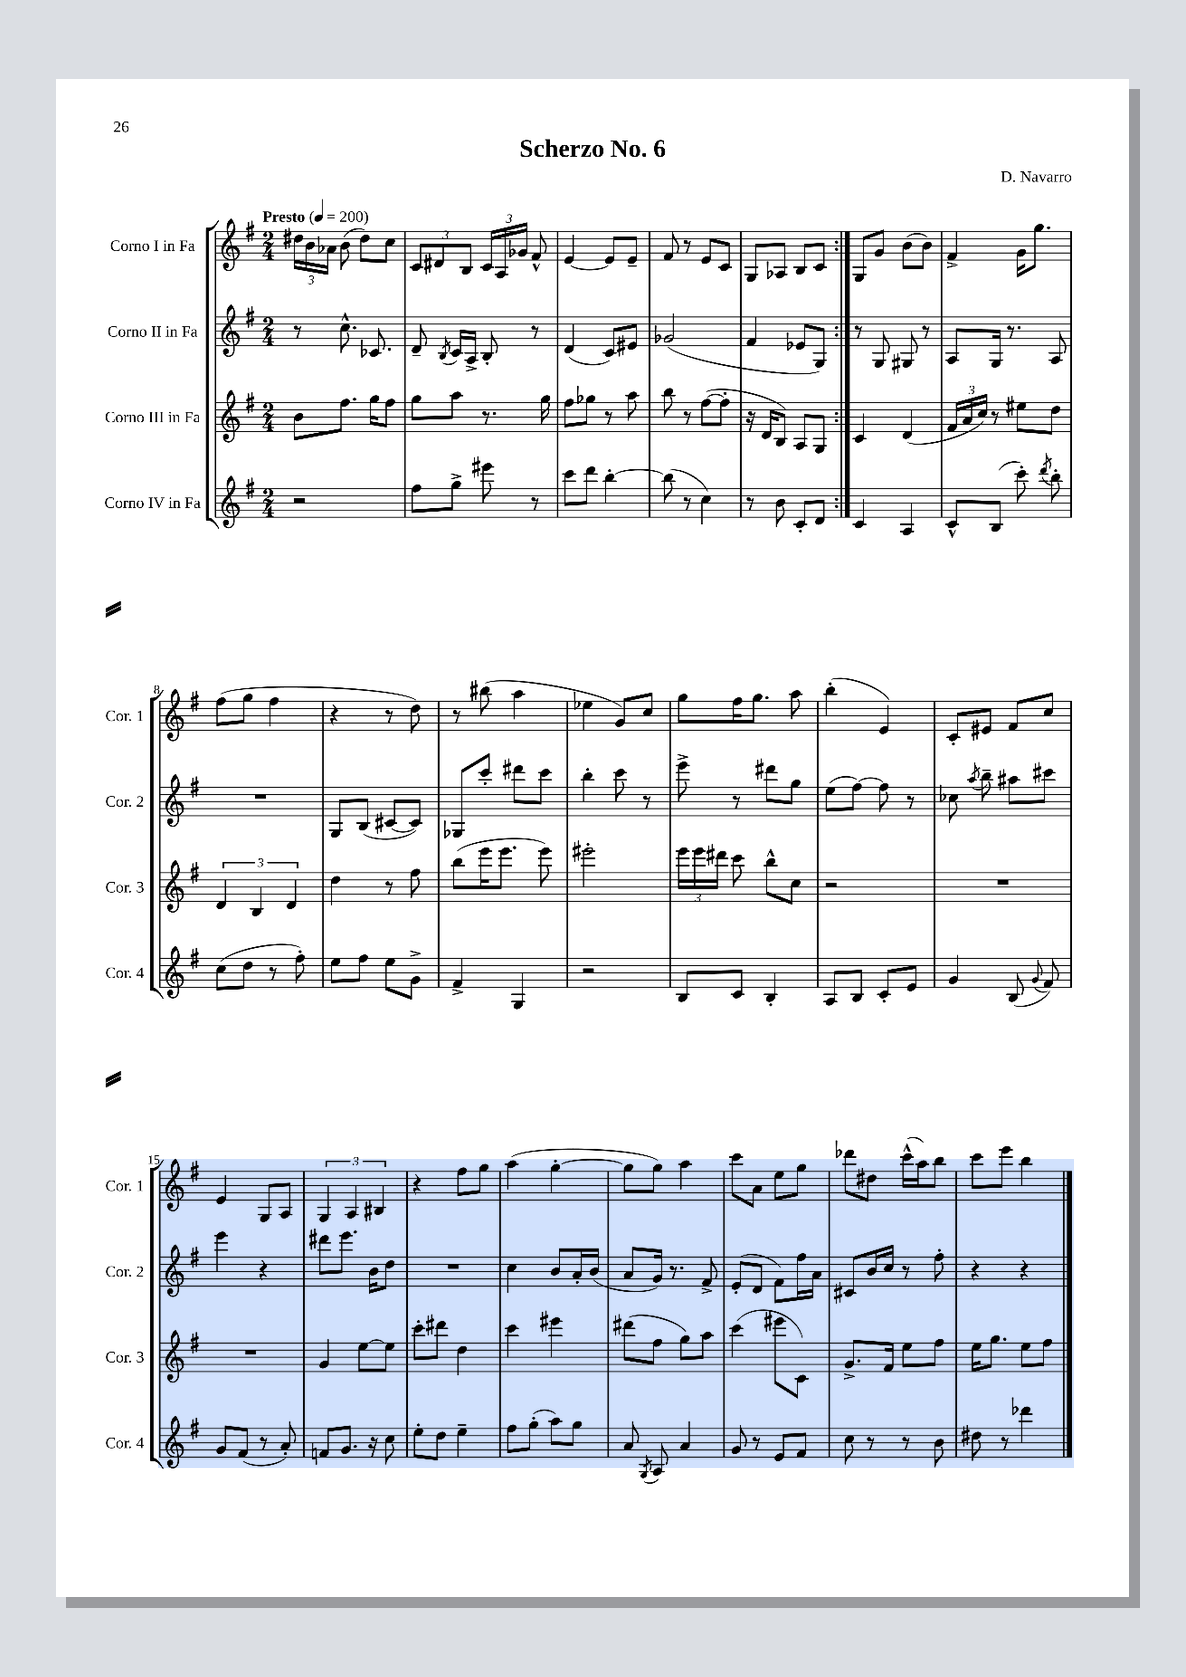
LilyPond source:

\header { title = "Scherzo No. 6" composer = "D. Navarro" }
<<
\new StaffGroup <<
\new Staff = "s0" \with { instrumentName = "Corno I in Fa" shortInstrumentName = "Cor. 1" } {
    \clef treble \key g \major \numericTimeSignature \time 2/4 \tempo "Presto" 4 = 200
    \autoBeamOff \repeat volta 2 { \tuplet 3/2 { dis''16[ b'16 aes'16] } b'8( dis''8[) c''8] |
    \tuplet 3/2 { c'8[ dis'8 b8] } \tuplet 3/2 { c'16[ a16 ges'16] } fis'8-^ |
    e'4~ e'8[ e'8]-- |
    fis'8 r8 e'8[ c'8] |
    g8[ aes8] b8[ c'8] | }
    g8[ g'8] b'8[( b'8]) |
    fis'4-> g'16[ g''8.] |
    fis''8[( g''8] fis''4 |
    r4 r8 d''8) |
    r8 bis''8( a''4 |
    ees''4 g'8[) c''8] |
    g''8[ fis''16 g''8.] a''8 |
    b''4-.( e'4) |
    c'8[-. eis'8] fis'8[ c''8] |
    e'4 g8[ a8] |
    \tuplet 3/2 { g4 a4 bis4 } |
    r4 fis''8[ g''8] |
    a''4( g''4~-. |
    g''8[ g''8]) a''4 |
    c'''8[ a'8] e''8[ g''8] |
    des'''8[ dis''8] c'''16[-^( a''16) b''8] |
    c'''8[ e'''8] b''4 \bar "|." |
}
\new Staff = "s1" \with { instrumentName = "Corno II in Fa" shortInstrumentName = "Cor. 2" } {
    \clef treble \key g \major \numericTimeSignature \time 2/4
    \autoBeamOff \repeat volta 2 { r8 c''8.-^ ces'8. |
    d'8-- \acciaccatura { b8 } c'16[ a16]-> b8-. r8 |
    d'4( c'8[) eis'8] |
    ges'2( |
    fis'4 ees'8[ g8]) | }
    r8 g8 gis8 r8 |
    a8[ g16] r8. a8 |
    R2 |
    g8[ b8]( cis'8[~ cis'8]) |
    ges8[ c'''8]-. dis'''8[ c'''8] |
    b''4-. c'''8 r8 |
    e'''8-> r8 dis'''8[ g''8] |
    e''8[( fis''8]~) fis''8 r8 |
    ces''8 \acciaccatura { a''8 } b''8-- ais''8[ cis'''8] |
    e'''4 r4 |
    dis'''8[ e'''8.] b'16[ d''8] |
    R2 |
    c''4 b'8[ a'16-. b'16]( |
    a'8[ g'16]) r8. fis'8-> |
    e'8[-.( d'8] fis'8[) fis''16 a'16] |
    cis'8[ b'16 c''16] r8 fis''8-. |
    r4 r4 \bar "|." |
}
\new Staff = "s2" \with { instrumentName = "Corno III in Fa" shortInstrumentName = "Cor. 3" } {
    \clef treble \key g \major \numericTimeSignature \time 2/4
    \autoBeamOff \repeat volta 2 { b'8[ fis''8.] g''16[ fis''8] |
    g''8[ a''8] r8. g''16 |
    fis''8[ ges''8] r8 a''8 |
    b''8 r8 fis''8[~( fis''8]-. |
    r16 d'16[ b8]) a8[ g8] | }
    c'4 d'4( |
    \tuplet 3/2 { fis'16[ a'16 c''16]) } r8 eis''8[ d''8] |
    \tuplet 3/2 { d'4 b4 d'4 } |
    d''4 r8 fis''8 |
    b''8[( e'''16 e'''8.] e'''8) |
    eis'''2-. |
    \tuplet 3/2 { e'''16[ e'''16 dis'''16] } c'''8 b''8[-^ c''8] |
    r2 |
    R2 |
    R2 |
    g'4 e''8[~ e''8] |
    c'''8[-. dis'''8] d''4 |
    c'''4 eis'''4 |
    dis'''8[( fis''8] g''8[) a''8] |
    c'''4( eis'''8[ c'8]) |
    g'8.[-> fis'16] e''8[ fis''8] |
    e''16[ g''8.] e''8[ fis''8] \bar "|." |
}
\new Staff = "s3" \with { instrumentName = "Corno IV in Fa" shortInstrumentName = "Cor. 4" } {
    \clef treble \key g \major \numericTimeSignature \time 2/4
    \autoBeamOff \repeat volta 2 { r2 |
    fis''8[ g''8]-> eis'''8 r8 |
    c'''8[ d'''8] b''4~-. |
    b''8( r8 c''4) |
    r8 b'8 c'8[-. d'8] | }
    c'4 a4 |
    c'8[-^ b8]( c'''8-.) \acciaccatura { d'''8 } b''8-. |
    c''8[( d''8] r8 fis''8-.) |
    e''8[ fis''8] e''8[ g'8]-> |
    fis'4-> g4 |
    r2 |
    b8[ c'8] b4-. |
    a8[ b8] c'8[-. e'8] |
    g'4 b8( \appoggiatura { g'8 } fis'8) |
    g'8[ fis'8]( r8 a'8-.) |
    f'8[ g'8.] r16 c''8 |
    e''8[-. d''8] e''4-- |
    fis''8[ g''8]-.( a''8[) g''8] |
    a'8 \acciaccatura { g8 } a8 a'4 |
    g'8 r8 e'8[ fis'8] |
    c''8 r8 r8 b'8 |
    dis''8 r8 des'''4 \bar "|." |
}
>>
>>
